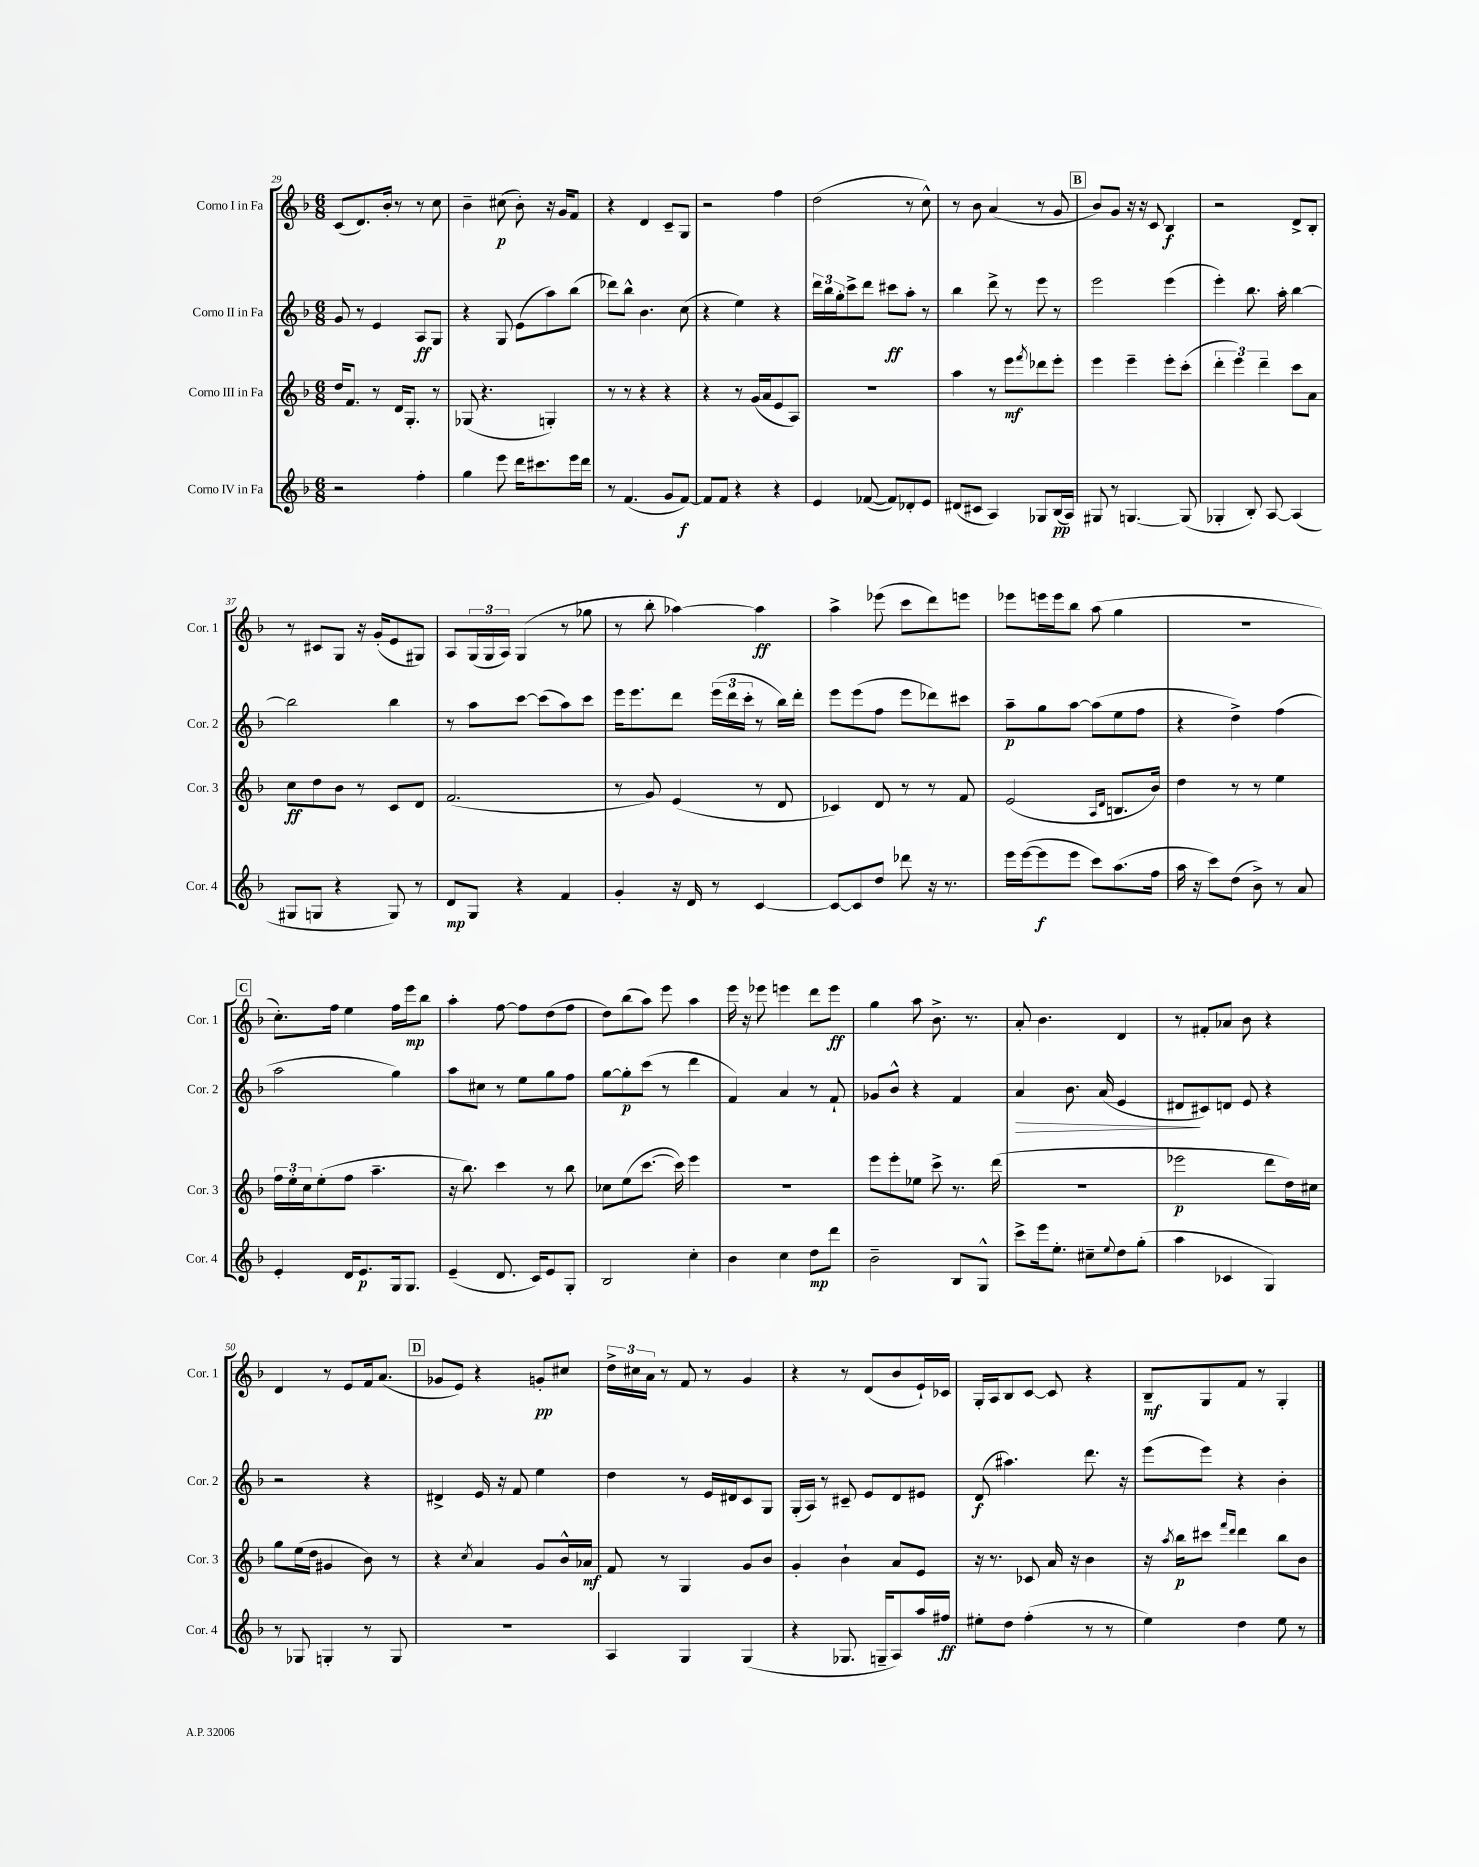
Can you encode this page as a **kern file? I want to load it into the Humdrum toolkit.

**kern	**kern	**kern	**kern
*staff4	*staff3	*staff2	*staff1
*clefG2	*clefG2	*clefG2	*clefG2
*k[b-]	*k[b-]	*k[b-]	*k[b-]
*M6/8	*M6/8	*M6/8	*M6/8
2r	16dd	8g	(8c
.	8.f	.	.
.	.	8r	8.d)
.	8r	4e	.
.	.	.	16b-'
.	16d	.	8r
.	8.G'	.	.
4ff'	.	8A	8r
.	8r	8G	8cc
=	=	=	=
4gg	(8G-	4r	4b-~
.	4.r	.	.
8eee	.	8G	(8cc#
16ddd	.	(8e	8b-')
8.ccc#	.	.	.
.	4G')	8aa)	16r
.	.	.	16g
16eee	.	(8bb-	8f
16ddd	.	.	.
=	=	=	=
8r	8r	8ddd-)	4r
(4.f	8r	8bb-^^	.
.	4r	4.b-	4d
8g	4r	.	8c~
[8f)	.	(8cc	8G
=	=	=	=
8f]	4r	4r	2r
8f	.	.	.
4r	8r	4ee)	.
.	(16g	.	.
.	16a	.	.
4r	8e	4r	4ff
.	8A)	.	.
=	=	=	=
4e	2.r	24ddd	(2dd
.	.	24bb-	.
.	.	24gg'	.
.	.	8ccc^	.
([8f-	.	8ddd	.
8f-])	.	8ccc#	.
8d-'	.	8aa'	8r
8e	.	8r	8cc^^)
=	=	=	=
(8d#	4aa	4bb-	8r
8c#	.	.	8b-
4A)	8r	8ddd^	(4a
.	8eee	8r	.
.	8qfff	.	.
8G-	8ddd-	8eee	8r
(16B-	8eee'	8r	8g
16A)	.	.	.
=	=	=	=
8G#	4eee	2eee	8b-)
8r	.	.	8g
[4.G	4eee~	.	16r
.	.	.	16r
.	.	.	8c
.	8eee'	(4eee	4B-
(8G]	(8ccc'	.	.
=	=	=	=
4G-'	6ddd'	4eee')	2r
.	6eee)	.	.
8B-')	.	8.bb-	.
.	6ddd~	.	.
[8A	.	.	.
.	.	16aa'	.
(4A]	8ccc	[4bb-	8d^
.	8a	.	8B-'
=	=	=	=
8G#	8cc	2bb-]	8r
8G	8dd	.	8c#
4r	8b-	.	8G
.	8r	.	16r
.	.	.	(16g'
8G)	8c	4bb-	8e
8r	8d	.	8G#)
=	=	=	=
8d	(2.f	8r	8A
8G	.	8aa	(24G
.	.	.	24G
.	.	.	24A)
4r	.	[8ccc	(4G
.	.	(8ccc]	.
4f	.	8aa)	8r
.	.	8ccc	8gg-
=	=	=	=
4g'	8r	16eee	8r
.	.	8.eee	.
.	8g)	.	8bb-'
16r	(4e	8ddd	[4aa-)
16d	.	.	.
8r	.	(24eee	.
.	.	24ddd	.
.	.	24ccc'	.
[4c	8r	8r	4aa-]
.	8d	16bb-)	.
.	.	16ddd'	.
=	=	=	=
8c_	4c-)	8eee	4aa^
8c]	.	(8eee	.
8dd	8d	8ff	(8eee-
8ddd-	8r	8eee	8ccc
16r	8r	8ddd-)	8ddd)
8.r	.	.	.
.	8f	8ccc#	8eee
=	=	=	=
16eee	(2e	8aa~	8eee-
([16eee	.	.	.
8eee]	.	8gg	16eee
.	.	.	16eee
8eee	.	[8aa	8bb-
8ccc)	.	(8aa]	(8aa
.	16qqA	.	.
.	16qqd	.	.
(8.aa	8.B	8ee	4gg
.	.	8ff	.
16ff	16b-)	.	.
=	=	=	=
16aa	4dd	4r	2.r
16r	.	.	.
8ccc)	.	.	.
(8dd	8r	4dd^)	.
8b-^)	8r	.	.
8r	4ee	(4ff	.
8a	.	.	.
=	=	=	=
4e'	24ff	2aa	8.cc')
.	24ee'	.	.
.	24cc	.	.
.	(8ee'	.	.
.	.	.	16ff
16d	8ff	.	4ee
8.e	.	.	.
.	4.aa~	.	.
16G	.	4gg)	16ff
8.G	.	.	16eee
.	.	.	8bb-
=	=	=	=
(4e~	16r	8aa	4aa'
.	8.bb-)	.	.
.	.	8cc#	.
8.d	4ccc	8r	[8ff
.	.	8ee	8ff]
16c)	.	.	.
8e	8r	8gg	(8dd
8G'	8bb-	8ff	8ff
=	=	=	=
2B-	8cc-	[8gg	8dd)
.	(8ee	8gg']	(8bb-
.	[8.ccc	(8ccc	8aa)
.	.	8r	8eee
.	16ccc])	.	.
4cc'	4eee	4ddd	4aa
=	=	=	=
4b-	2.r	4f)	16eee
.	.	.	16r
.	.	.	8eee-
4cc	.	4a	4eee
8dd	.	8r	8ddd
8ddd	.	8f`	8eee
=	=	=	=
2b-~	8eee	8g-	4gg
.	8eee'	8b-^^	.
.	8ee-	4r	8aa
.	8ccc^	.	8.b-^
8B-	8.r	4f	.
.	.	.	8.r
8G^^	.	.	.
.	(16ddd	.	.
=	=	=	=
8ccc^	2.r	4a	8a'
16eee	.	.	4.b-
8.ee'	.	.	.
.	.	8.b-	.
8cc#~	.	.	.
.	.	(16a	.
8qqee	.	.	.
8dd	.	4e	4d
(8gg'	.	.	.
=	=	=	=
4aa	2eee-	8d#	8r
.	.	8c#)	8f#'
4c-	.	8d	8a-
.	.	8e	8b-
4G)	8ddd	4r	4r
.	16dd)	.	.
.	16cc#	.	.
=	=	=	=
8r	8gg	2r	4d
8G-	(16ee	.	.
.	16dd	.	.
4G'	4g#	.	8r
.	.	.	8e
8r	8b-)	4r	16f
.	.	.	(8.a
8G	8r	.	.
=	=	=	=
2.r	4r	4d#^	8g-
.	.	.	8e)
.	8qcc	.	.
.	4a	16e	4r
.	.	16r	.
.	.	8f	.
.	8g	4ee	8g'
.	16b-^^	.	8cc#
.	16a-	.	.
=	=	=	=
4A	8f	4dd	24dd^
.	.	.	24cc#
.	.	.	24a
.	8r	.	8r
4G	4G	8r	8f
.	.	16e	8r
.	.	16d#	.
(4G	8g	8c	4g
.	8b-	8G	.
=	=	=	=
4r	4g'	(16G'	4r
.	.	16A)	.
.	.	8r	.
8.G-	4b-`	8c#~	8r
.	.	8e	(8d
16G~	.	.	.
8A)	8a	8d	8b-
16aa	8e	8e#	16e`)
16ff#	.	.	16c-
=	=	=	=
8ee#'	16r	(8d	16G'
.	8.r	.	16A
8dd	.	4.aa#)	8B-
(4ff'	8c-	.	[8c
.	16a	.	8c]
.	16r	.	.
8r	4b-	8.ddd	4r
8r	.	.	.
.	.	16r	.
=	=	=	=
4ee)	16r	(8eee	8B-~
.	8qaa	.	.
.	16bb-	.	.
.	8ccc#	8eee)	8G
.	16qqfff	.	.
.	16qqddd	.	.
4dd	4ddd	4r	8f
.	.	.	8r
8ee	8bb-	4b-'	4G'
8r	8b-	.	.
==	==	==	==
*-	*-	*-	*-
